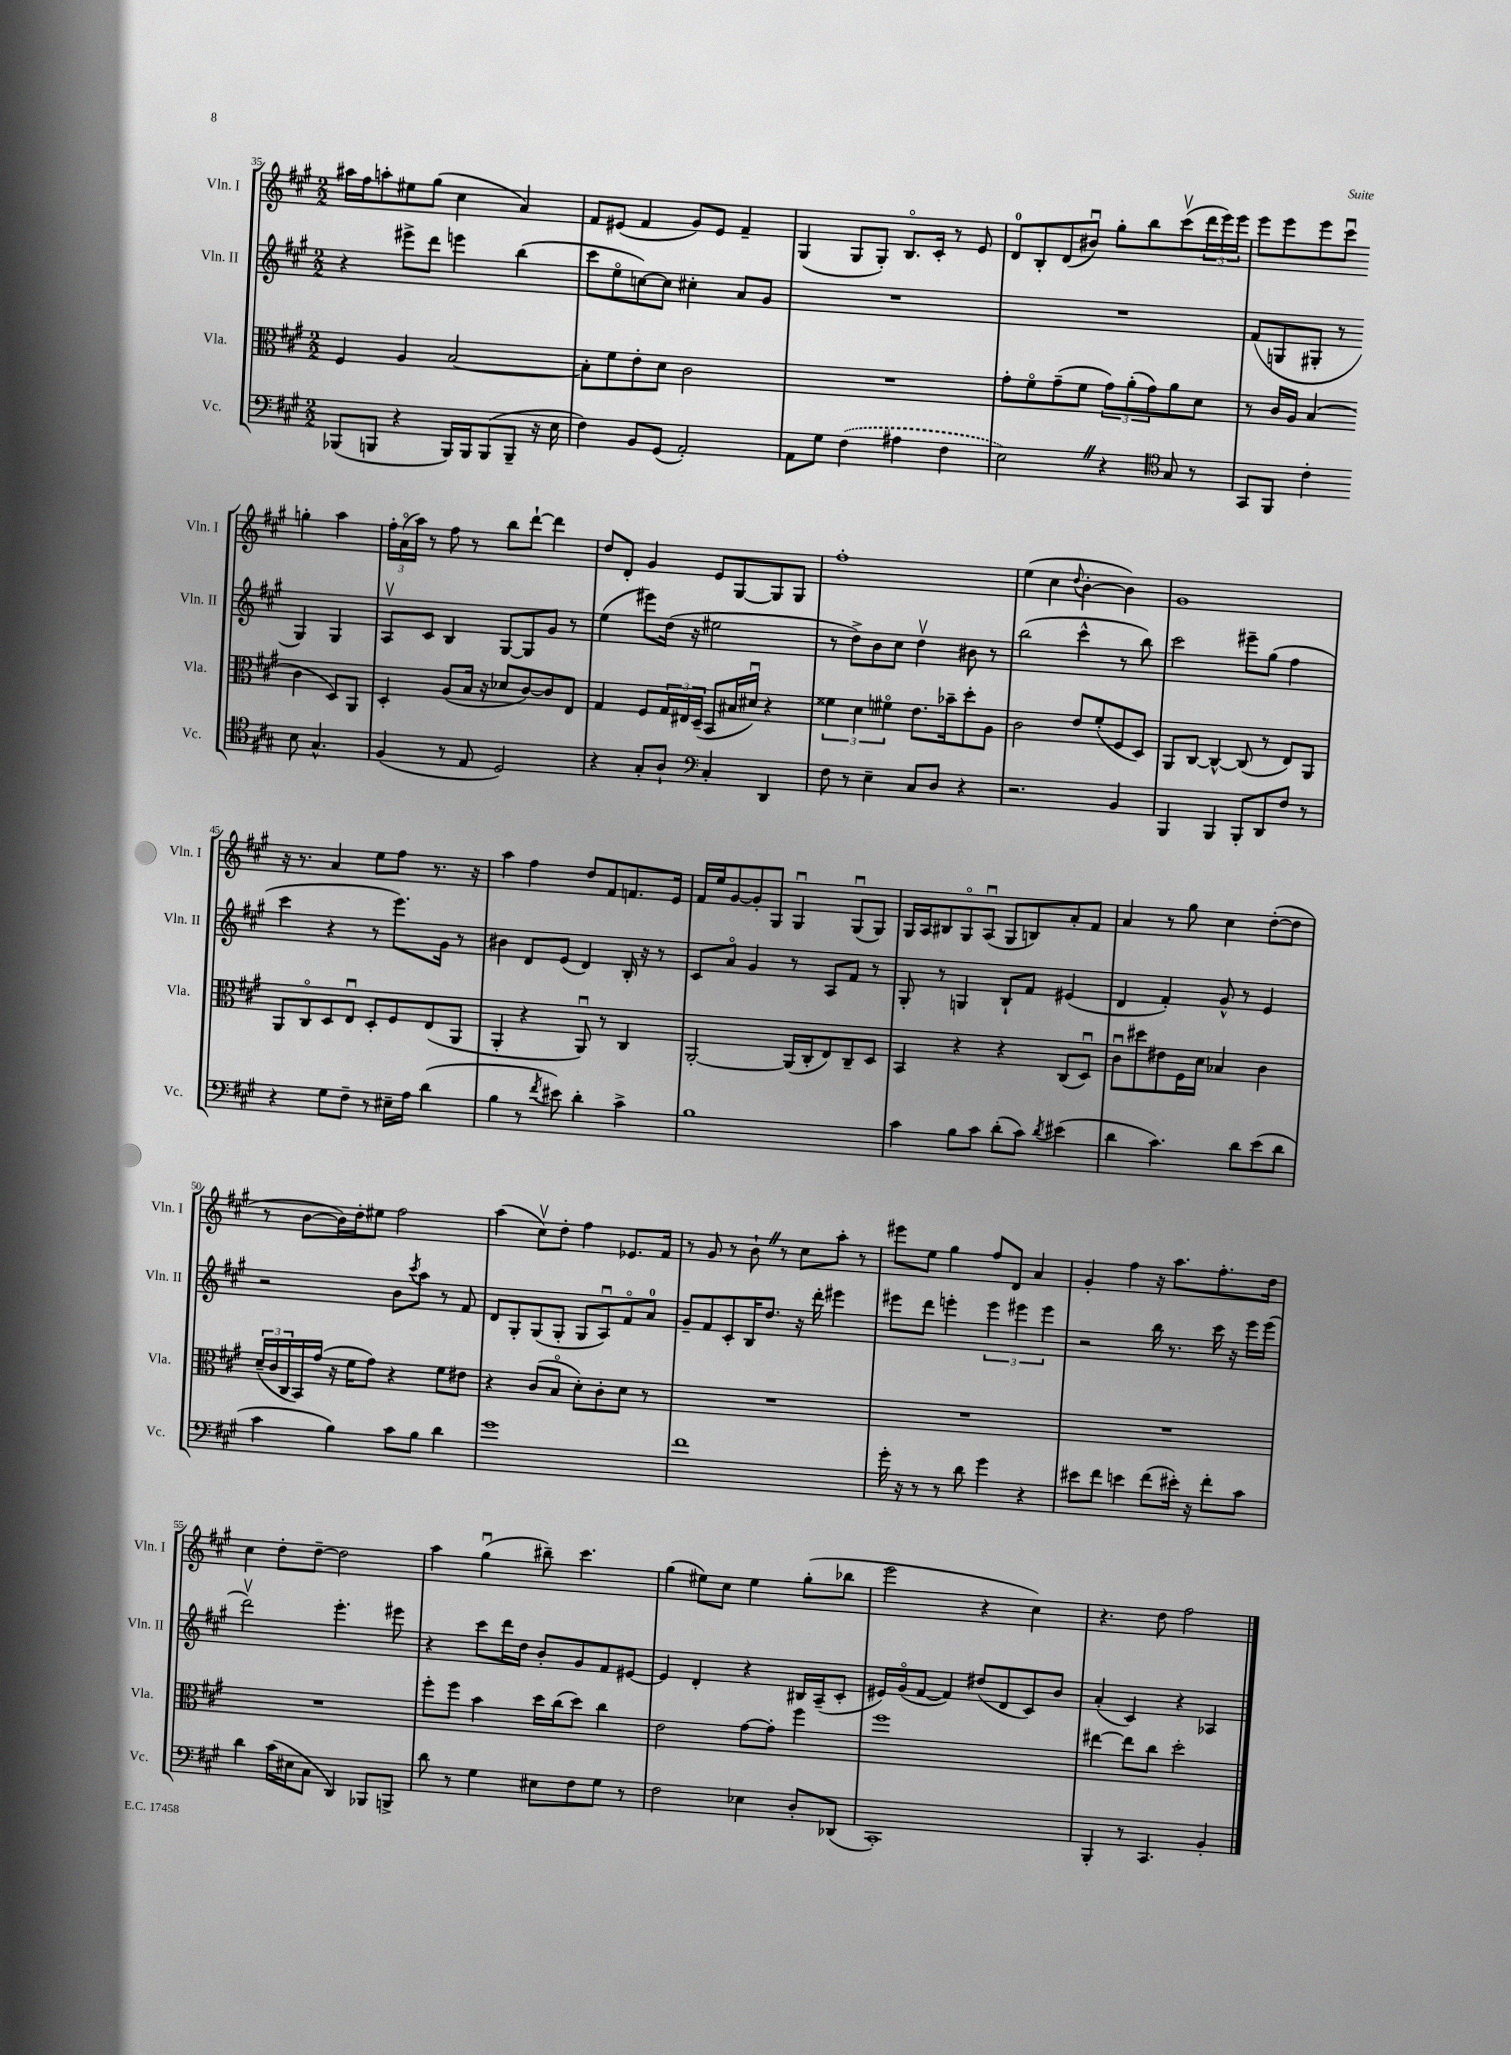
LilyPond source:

<<
\new StaffGroup <<
\new Staff = "s0" \with { instrumentName = "Vln. I" shortInstrumentName = "Vln. I" } {
    \clef treble \key a \major \numericTimeSignature \time 2/2
    ais''16 fis''16 a''8-. eis''8 gis''8( cis''4 a'4) |
    fis'8 eis'8( fis'4 gis'8) eis'8 fis'4-- |
    gis4( gis8 gis8-.) b8.\flageolet cis'16-. r8 e'8 |
    d'8-0 b8-. d'8( bis'8\downbow) gis''8-. b''8 cis'''8\upbow( \tuplet 3/2 { d'''16 e'''16) e'''16 } |
    e'''8 e'''8 e'''8 cis'''8\downbow g''4-. a''4 |
    \tuplet 3/2 { fis''16-. a'16\flageolet( a''16) } r8 fis''8 r8 b''8 d'''8~-! d'''4 |
    d''8 d'8-. gis'4 e'8 gis8~ gis8 gis8 |
    fis''1-. |
    e''4( cis''4 \appoggiatura { d''8 } b'4~-. b'4) |
    gis'1 |
    r16 r8. a'4 e''8 fis''8 r8. r16 |
    a''4 fis''4 d''8 fis'8 f'8. e'16 |
    fis'16 e''16 gis'8~ gis'8-. gis8 gis4\downbow gis8\downbow( gis8) |
    gis16 a16 bis8 gis8\flageolet a8\downbow( gis8 b8) a'8-. fis'8 |
    a'4 r8 gis''8 cis''4 d''8~-.( d''8 |
    r8 b'8~ b'16) d''16-. eis''8 fis''2 |
    a''4( cis''8\upbow) d''8-. fis''4 ees'8. fis'16 |
    r8 gis'8 r8 b'8-! \once \override BreathingSign.text = \markup { \musicglyph "scripts.caesura.straight" } \breathe r8 cis''8 a''8-. r8 |
    eis'''8 e''8 gis''4 fis''8 d'8 a'4 |
    gis'4-. fis''4 r16 a''8. fis''8.-. d''16 |
    cis''4 d''8-. d''8~-- d''2 |
    a''4 gis''4\downbow( bis''8--) cis'''4. |
    gis''4( eis''8) cis''8 eis''4 gis''8-.( bes''8 |
    e'''2 r4 cis''4) |
    r4. d''8 fis''2 \bar "|." |
}
\new Staff = "s1" \with { instrumentName = "Vln. II" shortInstrumentName = "Vln. II" } {
    \clef treble \key a \major \numericTimeSignature \time 2/2
    r4 eis'''8-> d'''8 e'''4 b''4( |
    cis'''8 e''8\flageolet c''8~) c''8 cis''4-. a'8 gis'8 |
    R1 |
    R1 |
    fis'8( g8 gis8-. r8 gis4) gis4 |
    a8\upbow cis'8 b4 gis8~ gis8 gis'8 r8 |
    e''4( eis'''8) d''16( r16 eis''2 |
    r8 d''8->) b'8 cis''8 d''4\upbow bis'8 r8 |
    b''2( cis'''4-^ r8 b''8) |
    cis'''2 eis'''8-- gis''8( fis''4 |
    cis'''4 r4 r8 e'''8.) gis'16 r8 |
    bis'4 d'8 e'8( d'4) b16-. r16 r8 |
    cis'8 a'8\flageolet gis'4 r8 a8 fis'8 r8 |
    gis8-. r8 g4 b8-! fis'8 eis'4( |
    d'4 fis'4-.) gis'8-^ r8 e'4 |
    r2 b'8 \acciaccatura { cis'''8 } a''8 r8 fis'8 |
    d'8 gis8-. gis8( gis8-. gis8 a8\downbow) fis'8\flageolet a'8-0 |
    gis'8-- fis'8 cis'8-. b16 d''8. r16 d'''16-. eis'''4 |
    eis'''8 d'''8 e'''4-. \tuplet 3/2 { e'''4 eis'''4 eis'''4 } |
    r2 b''16 r8. cis'''16 r16 e'''16 e'''16( |
    d'''2\upbow) e'''4.-. eis'''8 |
    r4 cis'''8 d'''16 d''16 b'8-. gis'8 fis'8 eis'8~ |
    eis'4 d'4-. r4 bis16 a16--( cis'8-. |
    eis'16) gis'16\flageolet( fis'8~ fis'4) dis''8( d'8 cis'8) b'8 |
    a'4-.( cis'4) r4 aes4 \bar "|." |
}
\new Staff = "s2" \with { instrumentName = "Vla." shortInstrumentName = "Vla." } {
    \clef alto \key a \major \numericTimeSignature \time 2/2
    fis4 a4 b2~ |
    b8-. fis'8 e'8-. d'8 cis'2 |
    R1 |
    gis'8-. fis'8\flageolet gis'8--( fis'8 \tuplet 3/2 { gis'8) a'8-.( gis'8) } a'8 d'8 |
    r8 cis'16 a16 b4( cis'4 d8) a,8 |
    d4-. a8( b16 r16 des'8 cis'8~) cis'8 e8 |
    gis4 fis8 \tuplet 3/2 { gis16 eis16 d16--( } b,8 bis16 dis'16\downbow) r4 |
    \tuplet 3/2 { fisis'4 d'4 fis'4\flageolet } e'8. bes'16-- d''8-. a8 |
    cis'2 e'8 fis'8-.( fis8 d8) |
    a,8 cis8~ cis4~-^ cis8( r8 e8) a,8 |
    a,8 cis8\flageolet d8 e8\downbow d8-. fis8 e8( a,8 |
    a,4-. r4 a,8\downbow) r8 cis4 |
    a,2~-. a,16( cis16-. e8) cis8-- d8 |
    b,4 r4 r4 cis8( d8\downbow) |
    cis'8\downbow dis''8 eis'8 fis16 d'16 bes4 cis'4 |
    \tuplet 3/2 { d'16--( cis'16 cis16 } b,16) gis'16( r16 fis'16 gis'8) r4 fis'8 eis'8 |
    r4 cis'8( b8\flageolet d'8-.) cis'8-. d'8 r8 |
    R1 |
    R1 |
    R1 |
    R1 |
    fis''8-. fis''8 b'4 d''16 cis''16( d''8) cis''4 |
    e'2 gis'8~ gis'8-. fis''4 |
    fis''1 |
    eis''4~ eis''8 cis''8 d''2-. \bar "|." |
}
\new Staff = "s3" \with { instrumentName = "Vc." shortInstrumentName = "Vc." } {
    \clef bass \key a \major \numericTimeSignature \time 2/2
    bes,,8( b,,8 r4 b,,16) b,,16 b,,8( b,,8-- r16 e16 |
    fis4) b,8 gis,8( a,2-.) |
    a,8 gis8 \once \slurDashed fis4( ais4 fis4 |
    e2) \once \override BreathingSign.text = \markup { \musicglyph "scripts.caesura.straight" } \breathe r4 \clef tenor gis8 r8 |
    gis,8 fis,8 cis'4-. b8 gis4.-^ |
    fis4( r8 e8 d2) |
    r4 gis8-. a8-! \clef bass cis4-. d,4 |
    fis8 r8 e4-- cis8 d8 r4 |
    r2. b,4 |
    b,,4 b,,4 b,,8-. d,8 fis8 r8 |
    r4 gis8 fis8-- r8 eis16-- a16 d'4( |
    b4 r8 \acciaccatura { fis'8 } eis'8) d'4-. cis'4-> |
    b1 |
    cis'4 b8 cis'8 d'8-.( cis'8) \acciaccatura { d'8 } eis'4( |
    d'4 cis'4.) d'8 e'8( d'8 |
    cis'4 b4) cis'8 b8 d'4 |
    gis'1 |
    fis'1 |
    gis'16-. r16 r8 r8 d'8 gis'4 r4 |
    eis'8 fis'8 e'4 fis'8( eis'16-.) r16 fis'8-. cis'8 |
    d'4 cis'16( eis16 cis8 d,4) bes,,8 b,,8-> |
    d'8 r8 gis4 eis8 fis8 gis8 r8 |
    fis2 ees4 d8-. des,8( |
    cis,1-.) |
    b,,4-. r8 cis,4. b,4-. \bar "|." |
}
>>
>>
\layout { \context { \Score currentBarNumber = #35 } }
